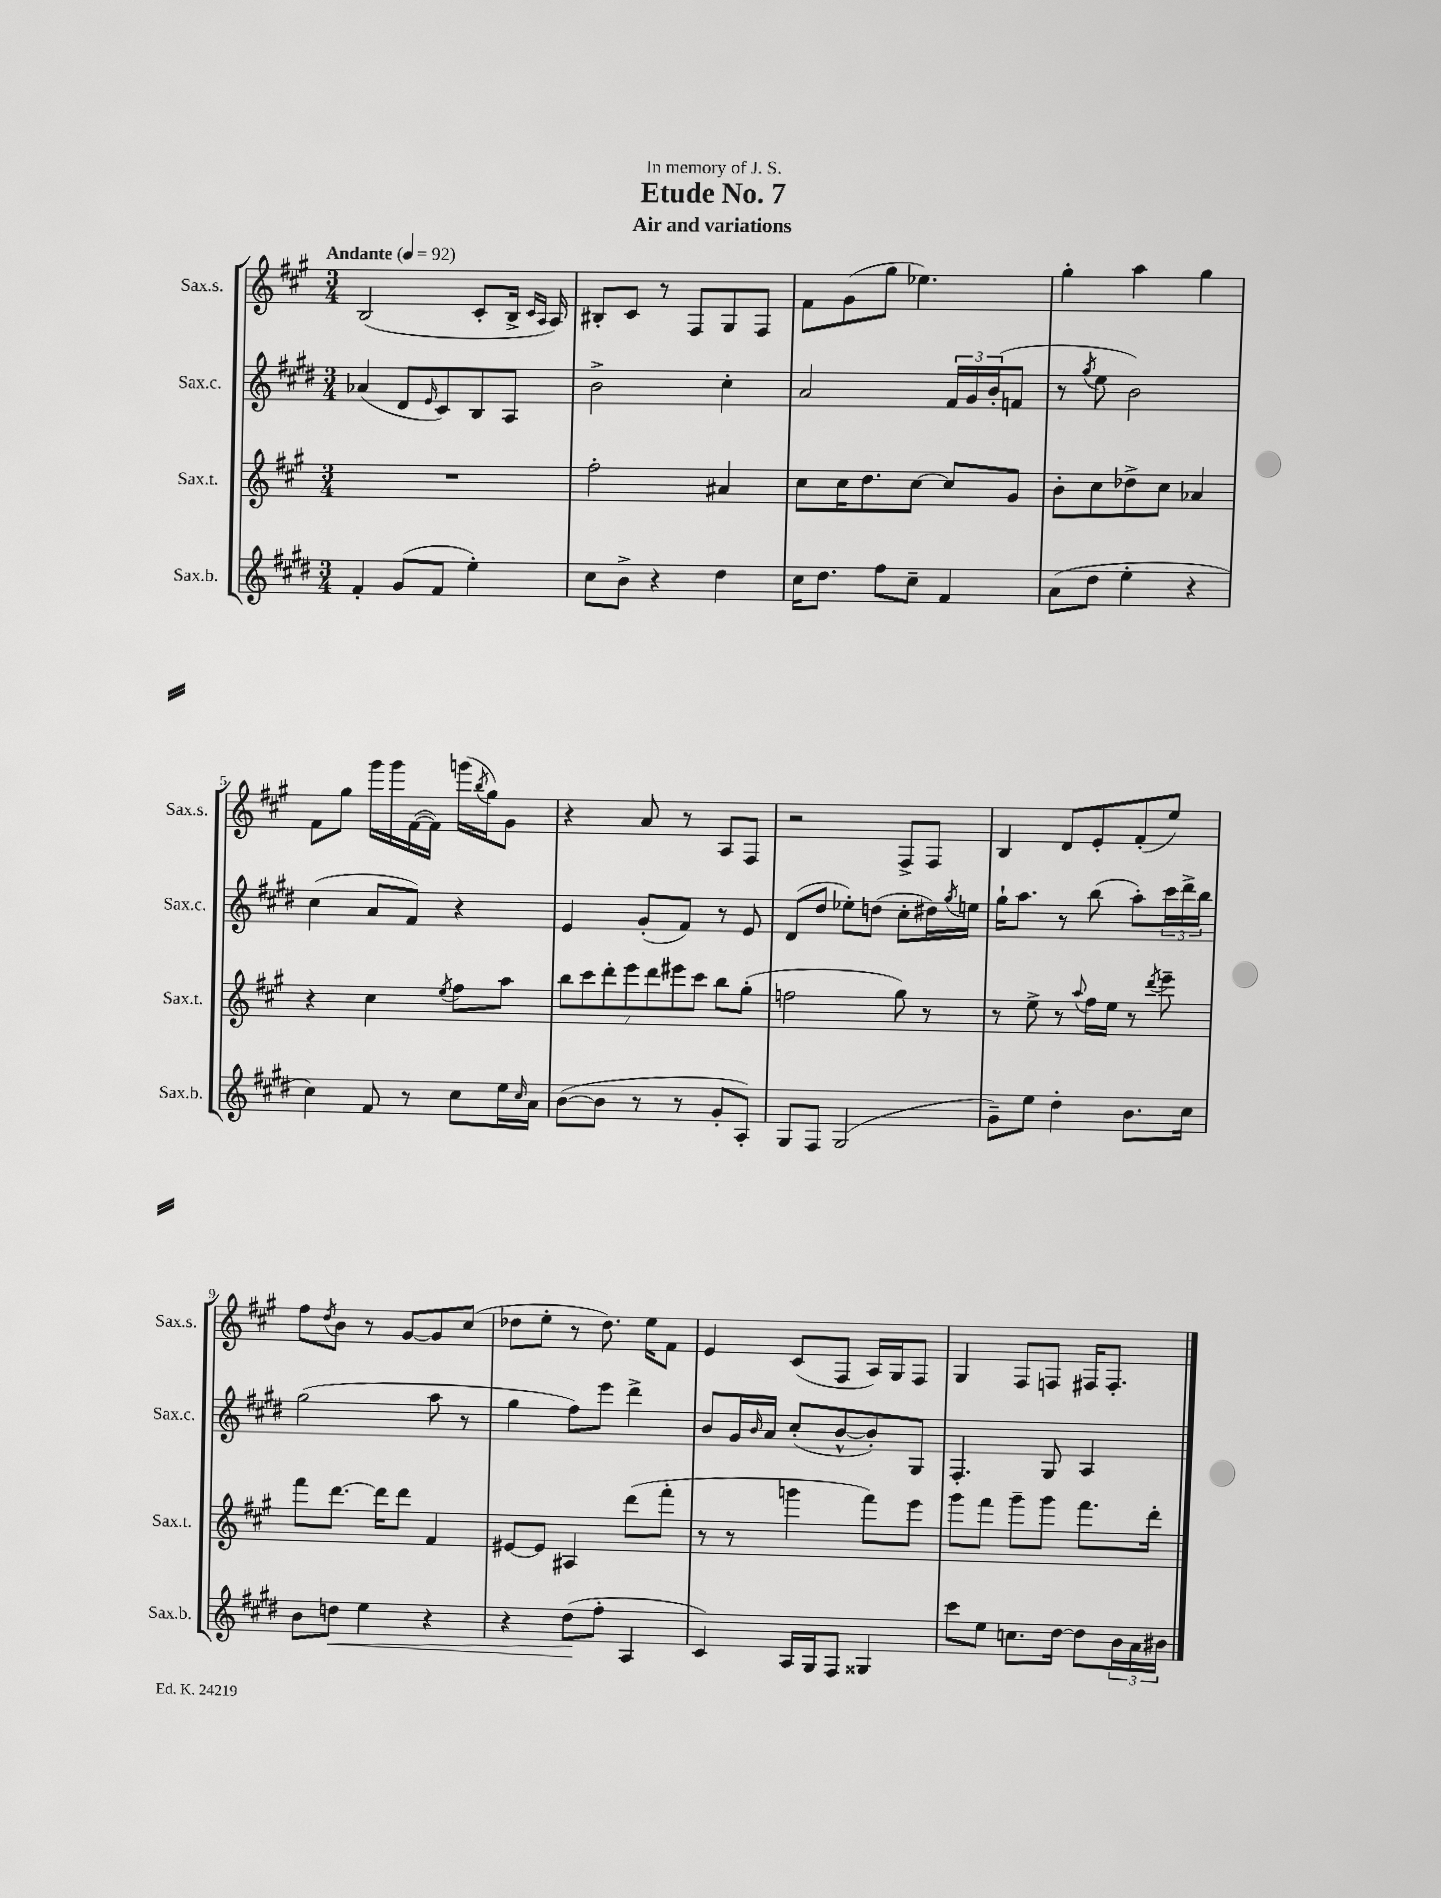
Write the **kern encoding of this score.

**kern	**kern	**kern	**kern
*staff4	*staff3	*staff2	*staff1
*clefG2	*clefG2	*clefG2	*clefG2
*k[f#c#g#d#]	*k[f#c#g#]	*k[f#c#g#d#]	*k[f#c#g#]
*M3/4	*M3/4	*M3/4	*M3/4
*MM92	*MM92	*MM92	*MM92
4f#'	2.r	(4a-	(2B
(8g#	.	8d#	.
.	.	16qqe	.
8f#	.	8c#)	.
4ee')	.	8B	8c#'
.	.	8A	16B^
.	.	.	16qqc#
.	.	.	16qqA
.	.	.	16A)
=	=	=	=
8cc#	2ff#'	2b^	8B#'
8b^	.	.	8c#
4r	.	.	8r
.	.	.	8F#
4dd#	4a#	4cc#'	8G#
.	.	.	8F#
=	=	=	=
16cc#	8cc#	2a	8f#
8.dd#	.	.	.
.	16cc#	.	(8g#
.	8.dd	.	.
8ff#	.	.	8gg#
8cc#~	[8cc#	.	4.ee-)
4f#	8cc#]	24f#	.
.	.	24g#	.
.	.	(24b'	.
.	8g#	8f	.
=	=	=	=
(8a	8b'	8r	4gg#'
.	.	8qgg#	.
8dd#	8cc#	8ee	.
4ee'	8dd-^	2b)	4aa
.	8cc#	.	.
4r	4a-	.	4gg#
=	=	=	=
4cc#)	4r	(4cc#	8f#
.	.	.	8gg#
8f#	4cc#	8a	16ggg#
.	.	.	16ggg#
8r	.	8f#)	([16f#
.	.	.	16f#])
.	8qee	.	.
8cc#	8ff#	4r	(16ggg
.	.	.	8qbb
.	.	.	16gg#)
16ee	8aa	.	8g#
16qqcc#	.	.	.
16a	.	.	.
=	=	=	=
([8b	14bb	4e	4r
.	14ccc#	.	.
8b]	.	.	.
.	14ddd'	.	.
.	14eee	.	.
8r	.	(8g#'	8a
.	14ddd	.	.
.	14eee#	.	.
8r	.	8f#)	8r
.	14ccc#	.	.
8g#'	8bb	8r	8A
8A')	(8gg#'	8e	8F#
=	=	=	=
8G#	2ff	(8d#	2r
8F#	.	8dd#	.
(2G#	.	8ee-')	.
.	.	(8dd	.
.	8gg#)	8cc#'	8F#^
.	8r	16dd#)	8F#
.	.	8qgg#	.
.	.	16ee	.
=	=	=	=
8g#~)	8r	16gg#`	4B
.	.	8.aa	.
8ee	8ee^	.	.
4dd#'	8r	8r	8d
.	8qqaa	.	.
.	16ff#	(8bb	8e'
.	16ee	.	.
8.b	8r	8aa')	(8f#'
.	8qddd	.	.
.	8eee~	24ccc#	8ee)
.	.	24ddd#^	.
16cc#	.	.	.
.	.	24bb	.
=	=	=	=
8b	8fff#	(2gg#	8ff#
.	.	.	8qdd
8dd	[8.ddd	.	8b
4ee	.	.	8r
.	16ddd]	.	.
.	8ddd	.	[8g#
4r	4f#	8aa	8g#]
.	.	8r	(8cc#
=	=	=	=
4r	[8e#	4gg#	8dd-
.	8e#]	.	8ee'
(8dd#	4A#	8ff#)	8r
8ff#'	.	8eee	8.dd-)
4A	(8ddd	4ddd#^	.
.	.	.	16ee
.	8fff#'	.	8f#
=	=	=	=
4c#)	8r	8b	4e
.	8r	16g#	.
.	.	16qqb	.
.	.	16a	.
16A	4ggg	(8cc#'	(8c#
16G#	.	.	.
8F#	.	[8b^^	8F#
4G##	8fff#)	8b'])	16A)
.	.	.	16G#
.	8eee	8G#	8F#
=	=	=	=
8ccc#	8ggg#	4.F#'	4G#
8ee	8fff#	.	.
8.cc	8ggg#~	.	8F#
.	8ggg#	8G#	8F
[16dd#	.	.	.
8dd#]	8.fff#	4A	16F#
.	.	.	8.F#'
24b	.	.	.
24a	.	.	.
.	16ddd'	.	.
24b#	.	.	.
==	==	==	==
*-	*-	*-	*-
